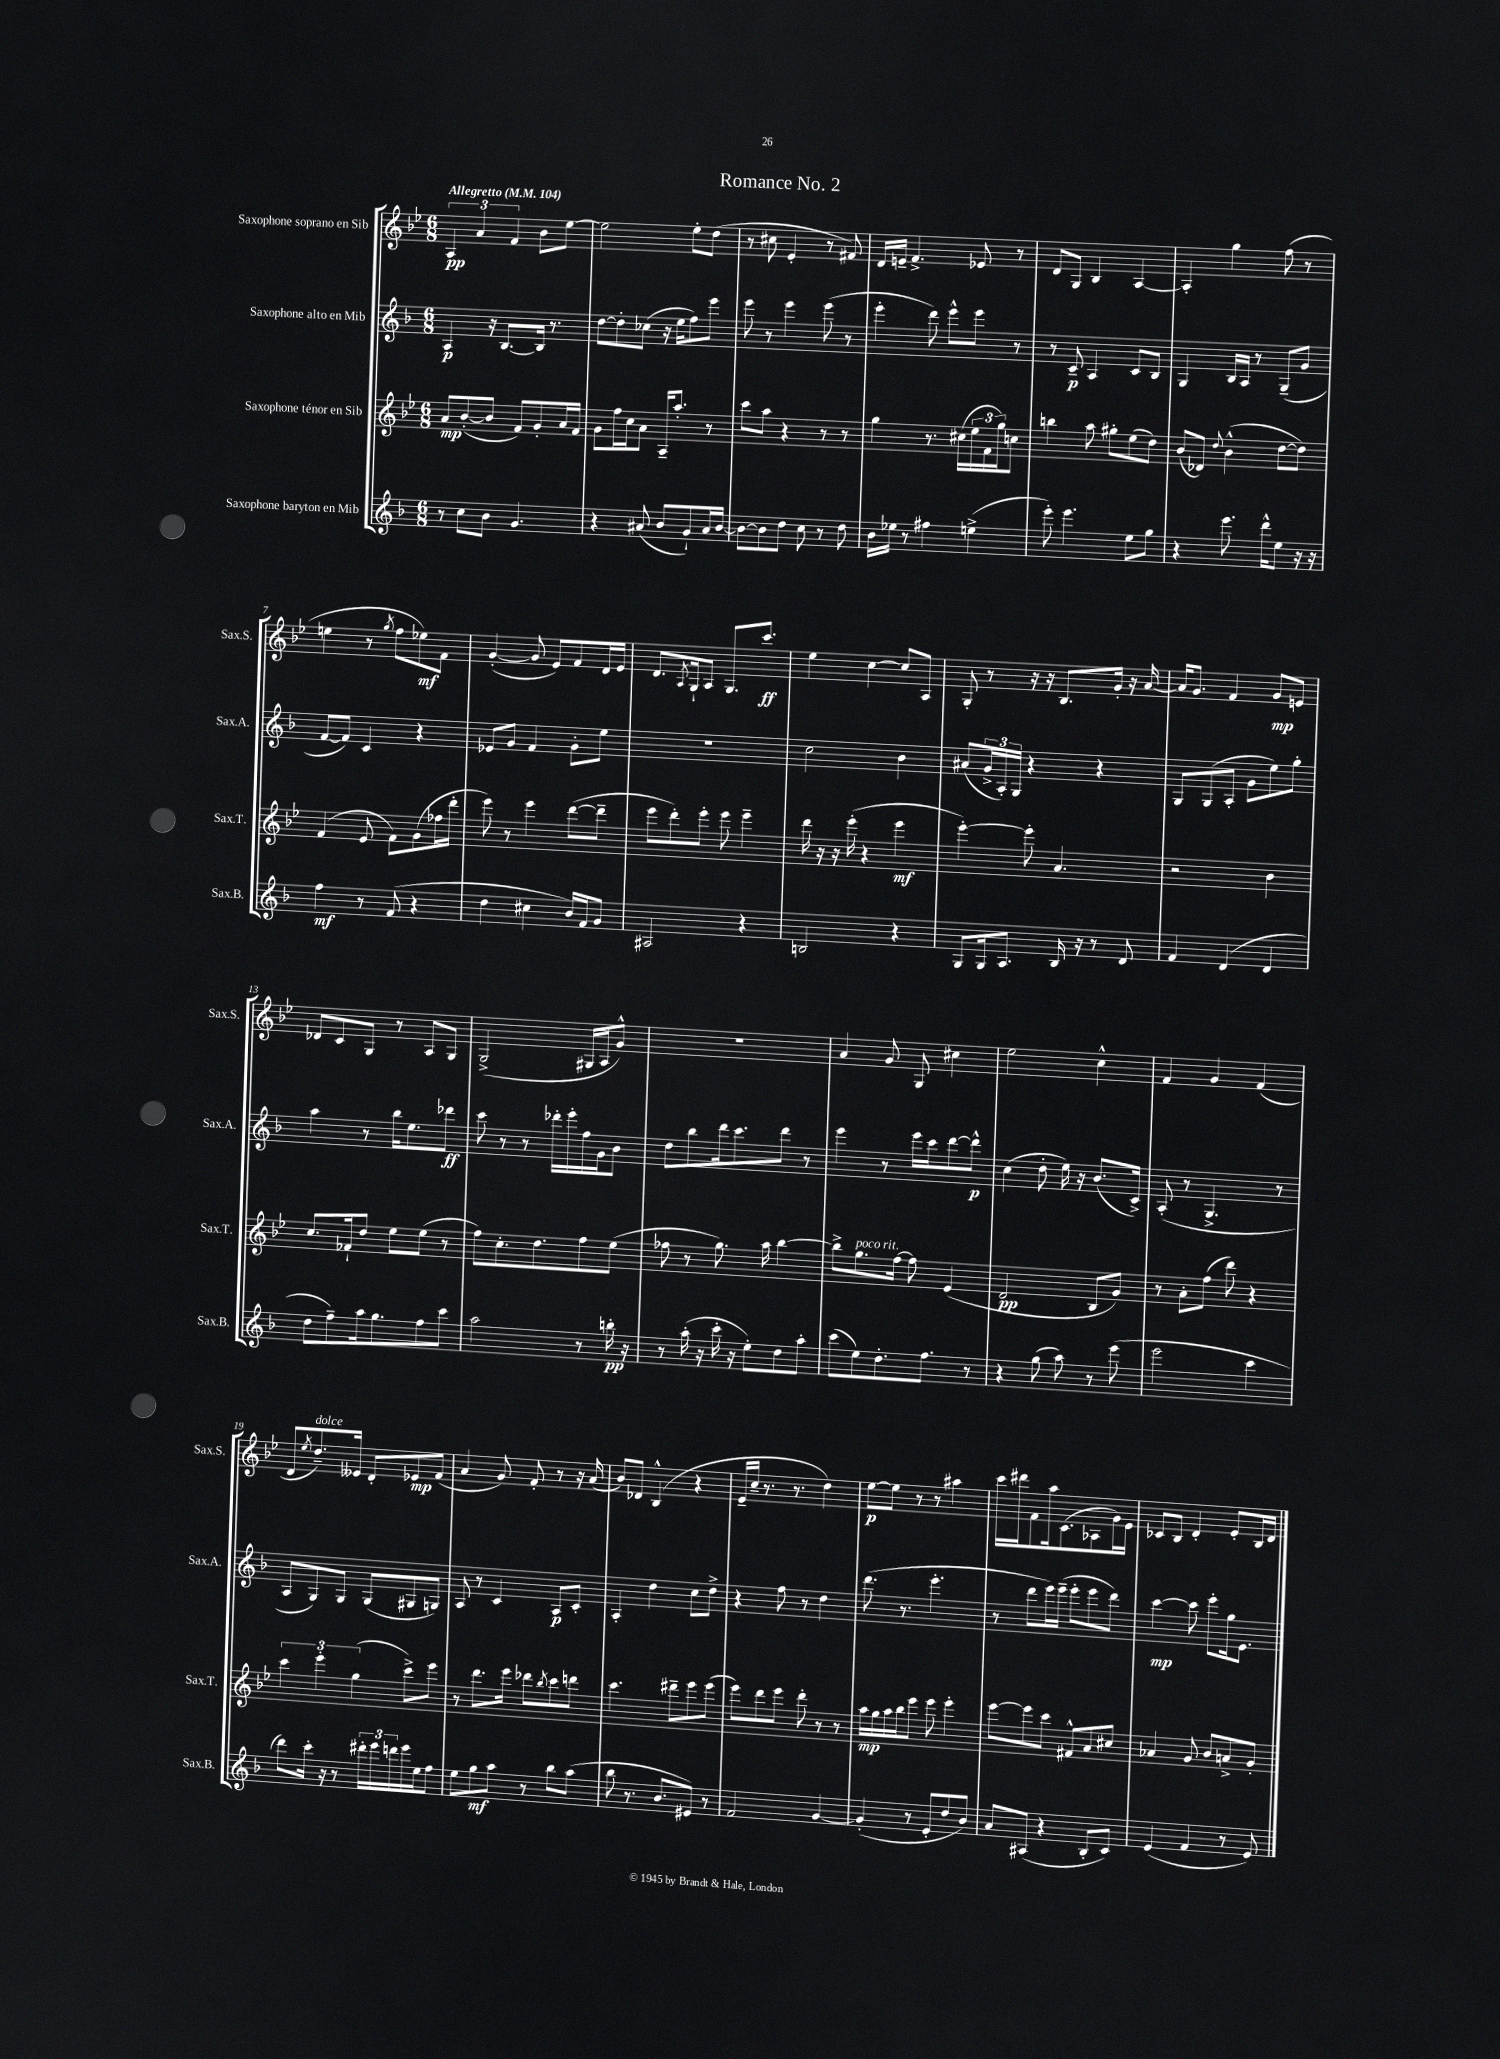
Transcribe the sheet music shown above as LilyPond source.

\header { title = "Romance No. 2" }
<<
\new StaffGroup <<
\new Staff = "s0" \with { instrumentName = "Saxophone soprano en Sib" shortInstrumentName = "Sax.S." } {
    \clef treble \key bes \major \numericTimeSignature \time 6/8 \tempo "Allegretto" 4 = 104
    \tuplet 3/2 { a4\pp a'4 f'4 } bes'8 ees''8~ |
    ees''2 ees''8-. d''8( |
    r8 cis''8 ees'4-. r8 fis'8) |
    d'16 e'16-- f'4.-> ees'8 r8 |
    d'8 g8 bes4 a4~ |
    a4-. g''4 f''8( r8 |
    e''4 r8 \acciaccatura { g''8 } f''8 ees''8\mf) f'8 |
    g'4~-.( g'8 ees'8) f'8 d'16 ees'16 |
    d'8. \acciaccatura { a8 } g16-! a8 g8. c'''8.\ff |
    ees''4 c''4~ c''8 a8 |
    g8-. r8 r16 r16 bes8. g'16-. r16 a'16~ |
    a'16 g'8. f'4 g'8\mp e'8 |
    des'8 c'8 g8 r8 a8 g8 |
    g2->( gis16 a16 g'8-^) |
    r2. |
    a'4 g'8 g8 cis''4 |
    ees''2 c''4-^ |
    f'4 g'4 f'4( |
    d'8 \acciaccatura { ees''8 } d''8.--^\markup { \italic "dolce" }) eeses'16 d'8-. ees'8\mp f'8( |
    a'4 g'8) f'8-. r8 r16 a'16( |
    bes'8) des'8 bes4-^( r4 |
    ees'16-- c''16-- r8. r8. d''4) |
    ees''8~\p ees''8 r8 r8 ais''4 |
    c'''16 dis'''16 f'8 a''16 c'8.( aes8 g'16) ees'16 |
    ces'8 bes8 d'4-. ees'8-. bes16 d'16 \bar "|." |
}
\new Staff = "s1" \with { instrumentName = "Saxophone alto en Mib" shortInstrumentName = "Sax.A." } {
    \clef treble \key f \major \numericTimeSignature \time 6/8
    a4\p r16 bes8.~ bes16 r8. |
    d''8~ d''8-. ces''8( r16 e''16 f''8) e'''8 |
    e'''8 r8 e'''4 e'''8( r8 |
    e'''4-. d'''8) e'''8-^ e'''8 r8 |
    r8 c'8--\p a4 c'8 bes8 |
    g4 bes16 a16 r8 g8--( g'8 |
    f'8~ f'8) c'4 r4 |
    ees'8 g'8 f'4 g'8-. e''8 |
    R2. |
    c''2 bes'4 |
    ais'8( \tuplet 3/2 { g'16-> a16-.) g16 } r4 r4 |
    g8 g8( a8-. g'8 e''8) g''8-. |
    a''4 r8 bes''16 e''8. des'''8\ff |
    c'''8 r8 r8 des'''16-. e'''16-. f''16 g'16 bes'8 |
    d''8 bes''8 d'''16 c'''8. d'''8 r8 |
    e'''4 r8 e'''16 c'''16 d'''8~ d'''8-^\p |
    c''4( d''8-. e''16) r16 bes'8.( c'16->) |
    a8-.( r8 g4.-> r8 |
    a8 g8) g8 g8( gis8 g8) |
    a8 r8 c'4 a8\p c'8-. |
    a4-. d''4 c''8 d''8-> |
    r4 f''8 r8 d''4 |
    d'''8.( r8. e'''4.-. |
    r8 d'''8 e'''16) e'''16--( e'''8-. e'''8 d'''8) |
    c'''4~\mp c'''8 e'''8-. g''16 e'8. \bar "|." |
}
\new Staff = "s2" \with { instrumentName = "Saxophone ténor en Sib" shortInstrumentName = "Sax.T." } {
    \clef treble \key bes \major \numericTimeSignature \time 6/8
    a'8\mp bes'8~-.( bes'8 f'8) g'8-. a'16 f'16 |
    g'8 f''16 c''16 a'8 a16-- a''8.-. r8 |
    c'''8 a''8 r4 r8 r8 |
    g''4 r8. cis''16( \tuplet 3/2 { ees''16 f'16 g''16) } c''8 |
    b''4 a''8 gis''8-. ees''8( d''8) |
    bes'8( des'8) \appoggiatura { d''8 } bes'4-^( d''8~ d''8) |
    f'4( ees'8 f'8) g'8( fes''16 d'''16-. |
    ees'''8) r8 ees'''4 d'''8~( d'''8-- |
    ees'''8 d'''8-.) ees'''8-. ees'''8 ees'''4-- |
    d'''16 r16 r16 ees'''16-.( r4 ees'''4\mf |
    ees'''4~-.) ees'''8-. a'4. |
    r2 bes'4 |
    c''8. fes'16-! d''8 ees''8 ees''8( r8 |
    f''8) c''8.-. d''8. f''8 ees''8( |
    fes''8 r8 g''8.) a''16 bes''4~ |
    bes''8-> g''8.^\markup { \italic "poco rit." } f''16~ f''8 ees'4( |
    d'2\pp bes8 g'8) |
    r8 a'8-. f''8( d'''8) r4 |
    \tuplet 3/2 { c'''4 ees'''4-. g''4( } c'''8->) ees'''8 |
    r8 d'''8. ees'''16 des'''8 \acciaccatura { bes''8 } c'''8 d'''8 |
    c'''4. dis'''8-- ees'''8 ees'''8( |
    ees'''8) d'''8 ees'''8 d'''8-. r8 r8 |
    a''16\mp g''16 a''16 bes''16 ees'''8 ees'''8 ees'''4-. |
    ees'''8~ ees'''8 c'''8 fis'8-^ a'8 cis''8 |
    aes'4 g'8 bes'8 a'8-> g'8-. \bar "|." |
}
\new Staff = "s3" \with { instrumentName = "Saxophone baryton en Mib" shortInstrumentName = "Sax.B." } {
    \clef treble \key f \major \numericTimeSignature \time 6/8
    r8 c''8 bes'8 g'4. |
    r4 ais'8( bes'8 g'8-!) ais'16 bes'16~ |
    bes'8~ bes'8 d''8 c''8 r8 d''8 |
    bes'16 ees''16 r8 fis''4 e''4->( |
    e'''8-.) e'''4. e''8 g''8 |
    r4 e'''8. d'''16-^ e''8 r16 r16 |
    f''4\mf r8 f'8( r4 |
    d''4 cis''4 bes'16) f'16 g'8 |
    ais2 r4 |
    b2 r4 |
    g8 g16 a8. bes16 r16 r8 d'8 |
    f'4 d'4( d'4 |
    d''8 f''8--) a''16 g''8. f''8 c'''8 |
    a''2 r8 b''16-.\pp r16 |
    r8 a''16-.( r16 c'''16-. r16 e''8-.) d''8 a''8-. |
    c'''8( e''8) d''8.-. f''8. r8 |
    r4 g''8( a''8) r8 e'''8( |
    e'''2 c'''4 |
    d'''8) c'''16-. r16 r8 \tuplet 3/2 { dis'''16-. e'''16 d'''16 } e'''16 e''16 f''8 |
    e''8 g''8\mf a''8 r8 bes''8 a''8( |
    bes''8 r8. bes'8. eis'8) r8 |
    f'2 g'4~ |
    g'4-.( r8 e'8-. d''8 bes'8) |
    a'8 ais8( r4 bes8-. c'8) |
    e'4( f'4 r8 e'8) \bar "|." |
}
>>
>>
